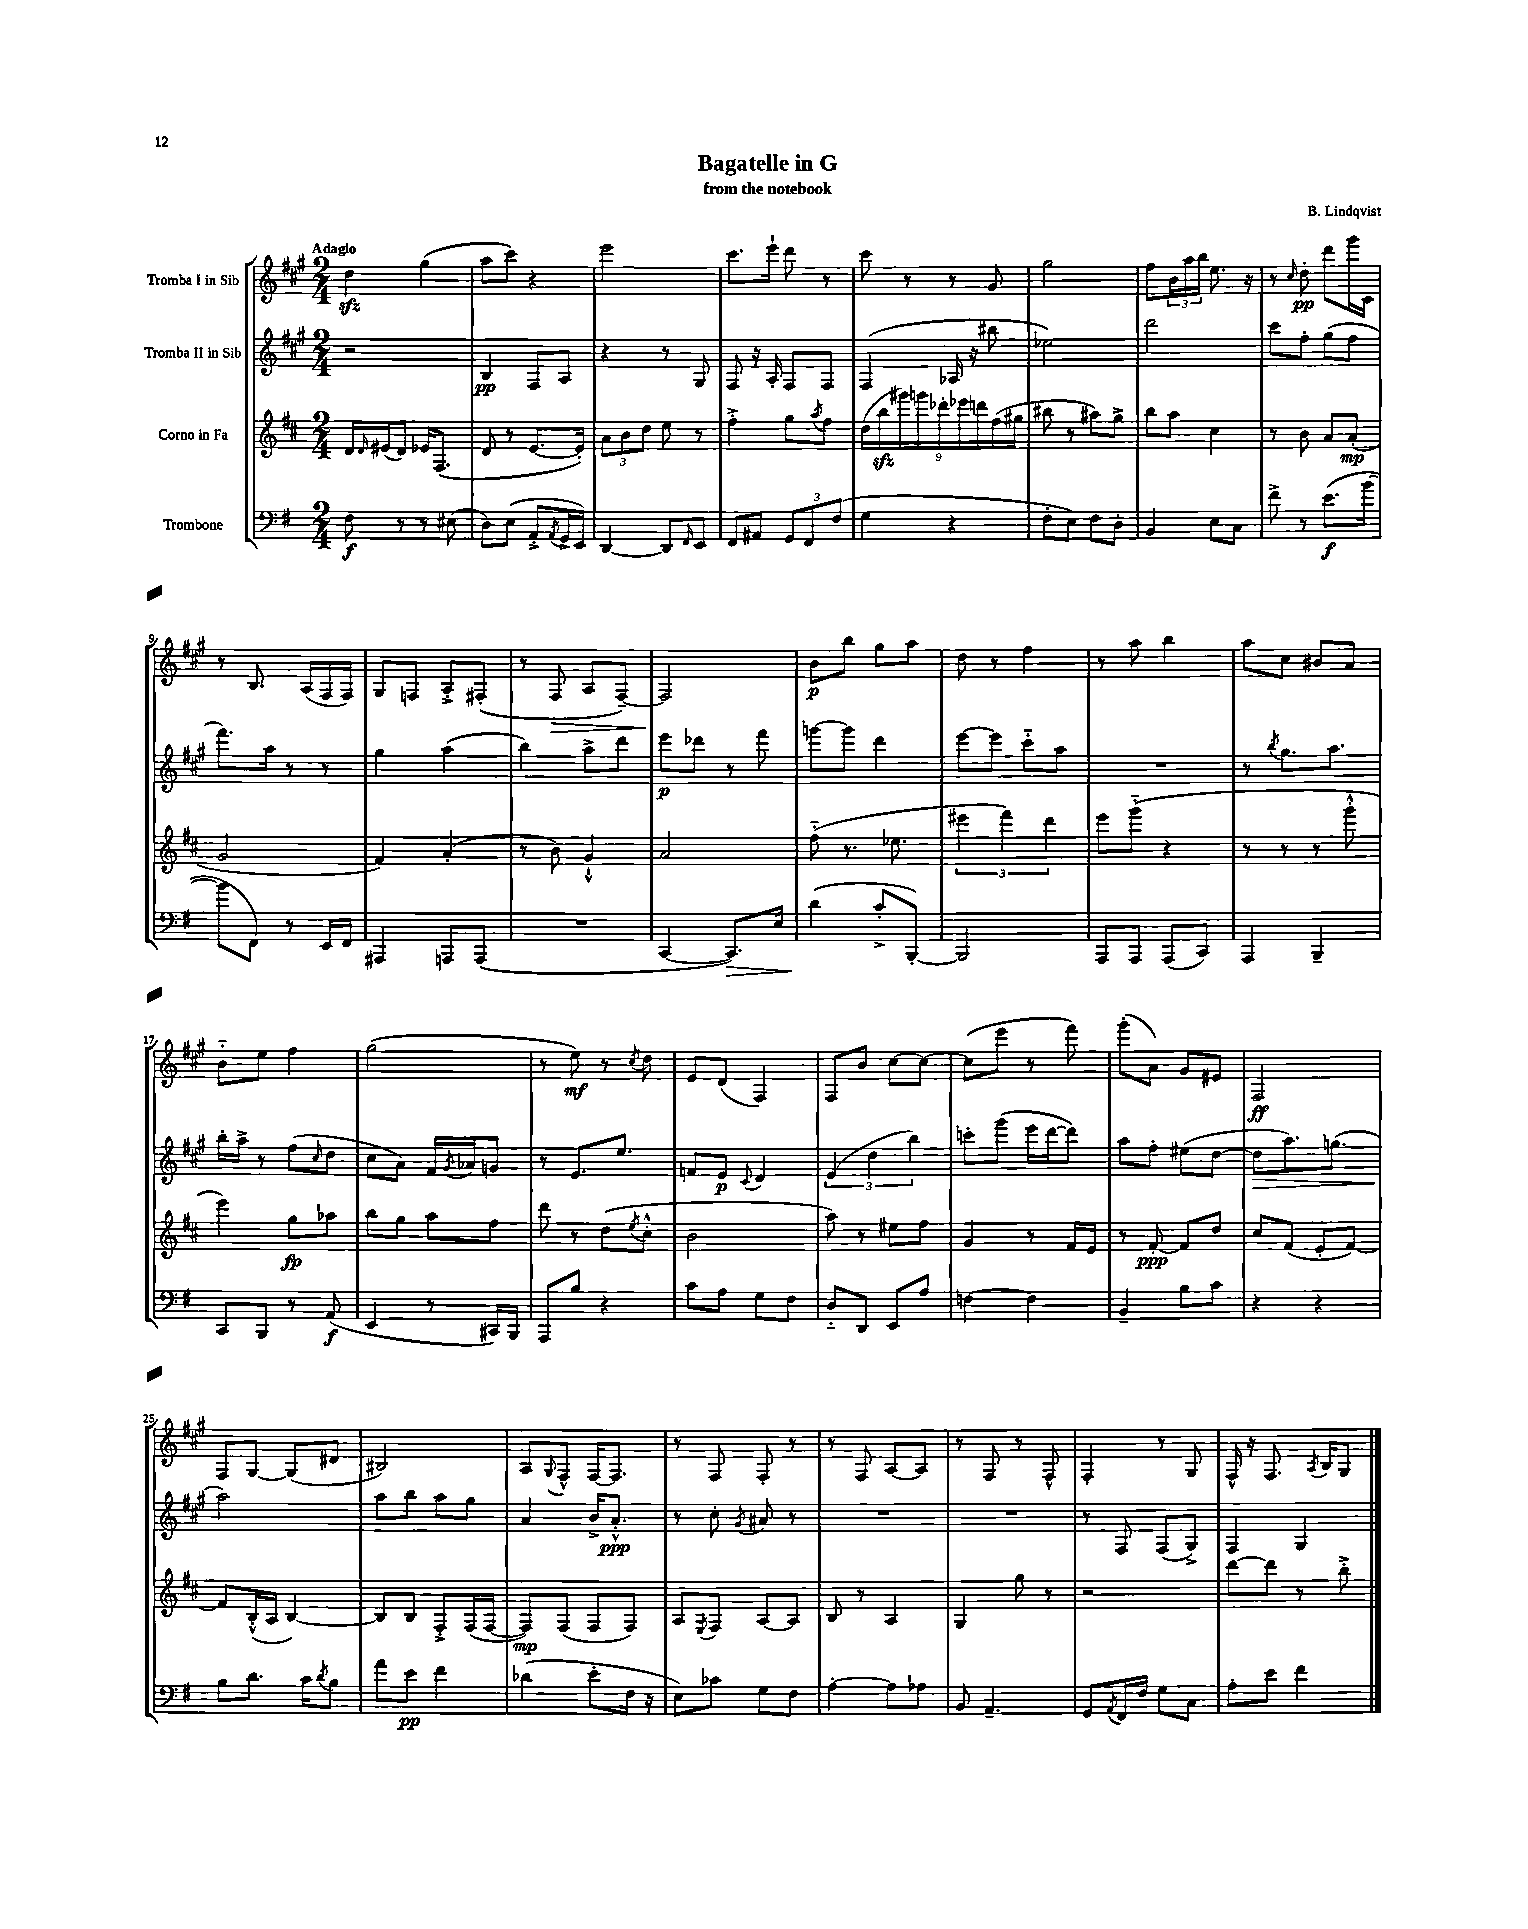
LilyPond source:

\header { title = "Bagatelle in G" composer = "B. Lindqvist" subtitle = "from the notebook" }
<<
\new StaffGroup <<
\new Staff = "s0" \with { instrumentName = "Tromba I in Sib" } {
    \clef treble \key a \major \numericTimeSignature \time 2/4 \tempo "Adagio"
    d''4\sfz gis''4( |
    a''8 cis'''8) r4 |
    e'''2 |
    cis'''8. e'''16-! d'''8 r8 |
    cis'''8 r8 r8 gis'8 |
    gis''2 |
    fis''8 \tuplet 3/2 { b'16 a''16 b''16 } e''8. r16 |
    r8 \grace { cis''16 } d''8-.\pp d'''8 gis'''16 cis'16 |
    r8 b8. a16( fis16 fis16) |
    gis8 f8 a8-.-> fis8-.( |
    r8 fis8\> a8 fis8~--) |
    fis2\! |
    b'8\p b''8 gis''8 a''8 |
    d''8 r8 fis''4 |
    r8 a''8 b''4 |
    a''8 cis''8 bis'8 a'8 |
    b'8-_ e''8 fis''4 |
    gis''2( |
    r8 e''8\mf) r8 \acciaccatura { cis''8 } d''8 |
    e'8 d'8( fis4) |
    fis8 b'8 cis''8~ cis''8~ |
    cis''8( e'''8 r8 fis'''8) |
    gis'''8-.( a'8) gis'8 eis'8 |
    fis2\ff |
    fis8 gis8~ gis8( dis'8 |
    bis2) |
    a8 \appoggiatura { gis8 } fis8-^ fis16~ fis8. |
    r8 fis8 fis8-. r8 |
    r8 fis8 a8~ a8 |
    r8 fis8 r8 fis8-^ |
    fis4-. r8 gis8 |
    fis16-^ r16 fis8. \acciaccatura { a8 } b16 gis8 \bar "|." |
}
\new Staff = "s1" \with { instrumentName = "Tromba II in Sib" } {
    \clef treble \key a \major \numericTimeSignature \time 2/4
    r2 |
    b4\pp fis8 a8 |
    r4 r8 gis8 |
    fis8 r16 a16-. fis8 fis8 |
    fis4( aes16 r16 bis''8 |
    ees''2) |
    d'''2 |
    cis'''8 fis''8-. gis''8( fis''8 |
    fis'''8.) a''16 r8 r8 |
    gis''4 a''4( |
    b''4) a''8-> d'''8 |
    e'''8\p des'''8 r8 fis'''8 |
    g'''8~ g'''8 d'''4 |
    e'''8~ e'''8 cis'''8-_ a''8 |
    R2 |
    r8 \acciaccatura { b''8 } gis''8. a''8. |
    b''16-. a''16-> r8 fis''8( \grace { cis''16 } d''8 |
    cis''8 a'8) fis'16 \acciaccatura { gis'8 } aes'16 g'8 |
    r8 e'8. e''8. |
    f'8 e'8\p \appoggiatura { cis'8 } d'4 |
    \tuplet 3/2 { e'4( d''4 b''4) } |
    c'''8-. gis'''8( e'''16 d'''16~ d'''8) |
    a''8 fis''8-. eis''8( d''8~ |
    d''8\> a''8.) g''8.( |
    a''2\!) |
    a''8 b''8 a''8 gis''8 |
    a'4 b'16-> a'8.-.-^\ppp |
    r8 cis''8-. \acciaccatura { gis'8 } ais'8 r8 |
    R2 |
    R2 |
    r8 fis8 fis8( gis8->) |
    fis4 gis4 \bar "|." |
}
\new Staff = "s2" \with { instrumentName = "Corno in Fa" } {
    \clef treble \key d \major \numericTimeSignature \time 2/4
    d'16 \grace { d'16 } eis'16( d'8) ees'16 fis8.( |
    d'8 r8 e'8.~ e'16-.) |
    \tuplet 3/2 { a'8 b'8 d''8 } e''8 r8 |
    fis''4-.-> g''8 \acciaccatura { a''8 } fis''8 |
    \tuplet 9/8 { d''16( b''16\sfz gis'''16) g'''16 des'''16-. ees'''16 d'''16 fis''16( gis''16 } |
    bis''8 r8 ais''8) g''8-> |
    b''8 a''8 cis''4 |
    r8 b'8 a'8 a'8-.\mp( |
    g'2 |
    fis'4) a'4-.( |
    r8 b'8) g'4-!-^ |
    a'2 |
    fis''8-_( r8. ees''8. |
    \tuplet 3/2 { eis'''4 fis'''4) d'''4 } |
    e'''8 g'''8-_( r4 |
    r8 r8 r8 g'''8-.-^ |
    e'''4) g''8\fp aes''8 |
    b''8 g''8 a''8 fis''8 |
    d'''8 r8 d''8( \acciaccatura { e''8 } cis''8-.-^ |
    b'2 |
    a''8) r8 eis''8 fis''8 |
    g'4 r8 fis'16 e'16 |
    r8 fis'8~-.\ppp fis'8 d''8 |
    cis''8 fis'8( e'8-. fis'8~) |
    fis'8 b16-.-^( a16 b4~) |
    b8 b8 fis8-.-> fis16( fis16~ |
    fis8\mp) fis8( fis8 fis8) |
    a8 \acciaccatura { e8 } fis8 a8~ a8 |
    b8 r8 a4 |
    g4 g''8 r8 |
    r2 |
    d'''8~ d'''8 r8 b''8-.-> \bar "|." |
}
\new Staff = "s3" \with { instrumentName = "Trombone" } {
    \clef bass \key g \major \numericTimeSignature \time 2/4
    fis8\f r8 r8 eis8( |
    d8) e8( a,8-.-> \acciaccatura { a,8 } g,16-> e,16) |
    d,4~ d,8 \grace { fis,16 } e,8 |
    fis,8 ais,8 \tuplet 3/2 { g,8 fis,8 fis8( } |
    g4 r4 |
    fis8-. e8) fis8 d8-. |
    b,4 e8 c8 |
    fis'8-> r8 e'8.\f( b'16~ |
    b'8 fis,8) r8 e,16 fis,16 |
    ais,,4 a,,8 a,,8( |
    R2 |
    c,4~ c,8.\>) e16 |
    d'4\!( c'8-.-> b,,8~-.) |
    b,,2 |
    a,,8 a,,8 a,,8( c,8) |
    a,,4 b,,4-- |
    c,8 b,,8 r8 a,8\f( |
    e,4 r8 cis,16) b,,16 |
    a,,8 b8 r4 |
    c'8 a8 g8 fis8 |
    d8-_ d,8 e,8 a8 |
    f4~ f4 |
    b,4-- b8 c'8 |
    r4 r4 |
    b8 d'8. c'16 \acciaccatura { d'8 } b8 |
    a'8 e'8\pp fis'4 |
    des'4( e'8-. fis16 r16 |
    e8) ces'8 g8 fis8 |
    a4~-. a8 aes8 |
    b,8 a,4.-- |
    g,8 \acciaccatura { a,8 } fis,16 fis16 g8 c8 |
    a8-. e'8 fis'4 \bar "|." |
}
>>
>>
